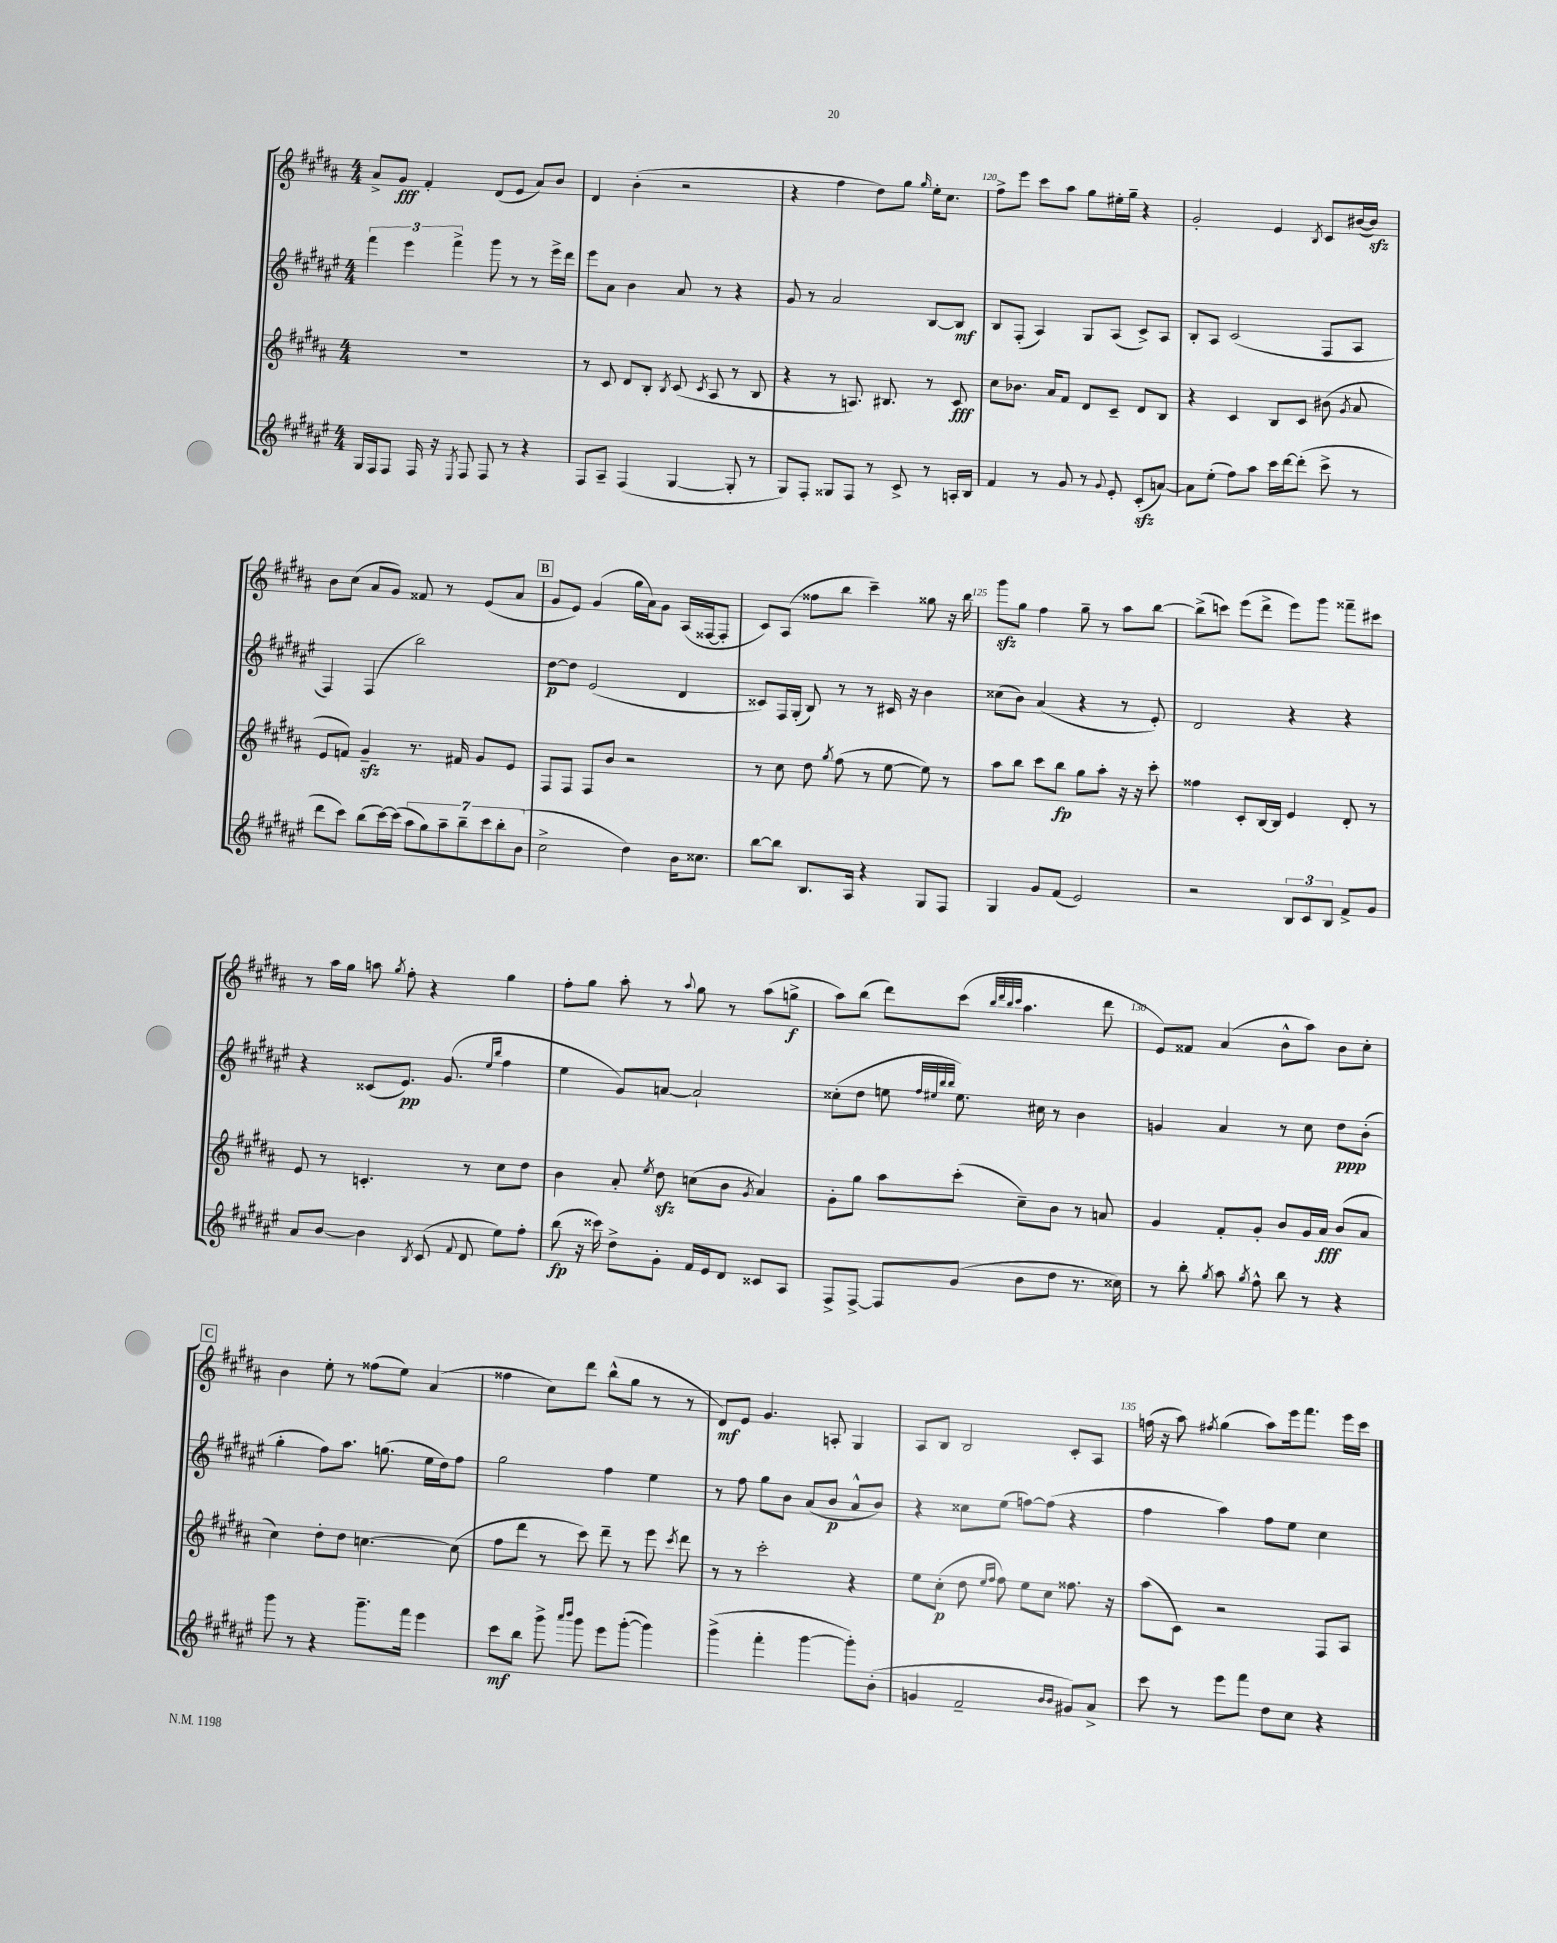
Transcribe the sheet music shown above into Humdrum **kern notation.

**kern	**kern	**kern	**kern
*staff4	*staff3	*staff2	*staff1
*clefG2	*clefG2	*clefG2	*clefG2
*k[f#c#g#d#a#e#]	*k[f#c#g#d#a#]	*k[f#c#g#d#a#e#]	*k[f#c#g#d#a#]
*M4/4	*M4/4	*M4/4	*M4/4
16G#	1r	6fff#	8a#^
16F#	.	.	.
8F#	.	.	8g#
.	.	6eee#	.
16F#	.	.	4f#'
16r	.	.	.
.	.	6fff#^	.
8qE#	.	.	.
8F#	.	.	.
8F#	.	8ggg#	(8d#
8r	.	8r	8e
4r	.	8r	8a#)
.	.	16eee#^	8b
.	.	16ddd#	.
=	=	=	=
8F#	8r	8eee#	4d#
8A#~	8c#	8a#	.
(4F#	8d#	4b	(4b'
.	8B'	.	.
.	8qB	.	.
[4G#	(8c#	8a#	2r
.	8qc#	.	.
.	8A#	8r	.
8G#']	8r	4r	.
8r	8B	.	.
=	=	=	=
8G#)	4r	8g#	4r
8F#'	.	8r	.
8G##	8r	2a#	4ff#
8F#	8.A)	.	.
8r	.	.	8dd#)
.	8.B#	.	.
8c#^	.	.	8gg#
.	.	.	16qqgg#
8r	8r	[8B	16ee'
.	.	.	8.cc#
16A'	8c#	8B]	.
16B	.	.	.
=	=	=	=
4f#	8cc#	8B	8ff#^
.	8.b-	(8F#'	8eee
8r	.	4A#)	8ccc#
.	16a#	.	.
8g#	8f#	.	8aa#
8r	8d#	8G#	8gg#
8qqg#	.	.	.
8e#'	8c#~	(8A#	16ee#'
.	.	.	16gg#~
(8c#'	8d#	8c#^)	4r
[8a)	8B	8A#	.
=	=	=	=
8a]	4r	8B'	2g#'
(8ee#'	.	8A#	.
8ff#)	4c#	(2c#	.
8aa#	.	.	.
16ccc#	8B	.	4e
[16ddd#	.	.	.
(8ddd#']	8c#	.	.
.	.	.	8qB
8ccc#^	(8b#	8F#	8c#
.	8qg#	.	.
8r	8a#	8A#	([16b#
.	.	.	16b#])
=	=	=	=
8ddd#	8e	4F#)	8b
8ccc#)	8f)	.	(8cc#
(8bb	4g#~	(4F#	8a#
[16ccc#)	.	.	8g#)
(16ccc#]	.	.	.
14aa#	8.r	2bb)	8f##
14gg#)	.	.	.
.	.	.	8r
14aa#~	.	.	.
.	16f#	.	.
14bb~	.	.	.
.	8g#	.	(8e
14ccc#	.	.	.
14bb'	.	.	.
.	8e	.	8a#
(14b	.	.	.
=	=	=	=
2cc#^	8F#	[8dd#	8g#
.	8F#	8dd#]	8e)
.	8F#	(2e#	(4g#
.	8b	.	.
4dd#)	2r	.	16gg#
.	.	.	16a#)
.	.	.	8g#
16b	.	4d#	(16A#
8.cc##	.	.	[16F##
.	.	.	8F##']
=	=	=	=
[8bb	8r	8c##)	8c#)
8bb]	8cc#	16F#	(8A#
.	.	(16G#'	.
8.B	8dd#	8B)	8ff##
.	8qgg#	.	.
.	(8ff#	8r	8bb
16A#	.	.	.
4r	8r	8r	4ccc#~)
.	[8ee	16c#	.
.	.	16r	.
8G#	8ee])	4b	8gg##
8F#	8r	.	16r
.	.	.	16bb
=	=	=	=
4G#	8aa#	(8cc##	8ggg#
.	8bb	8b)	8gg#
8g#	8ccc#	(4a#	4ff#
(8f#	8bb	.	.
2e#)	8gg#	4r	8gg#~
.	8aa#'	.	8r
.	16r	8r	8aa#
.	16r	.	.
.	8ccc#'	8e#')	[8bb
=	=	=	=
2r	4ff##	2d#	(8bb^]
.	.	.	8ccc)
.	8c#'	.	(8eee
.	[16B	.	8ddd#^
.	16B]	.	.
12B	4e	4r	8eee)
12c#	.	.	.
.	.	.	8ggg#
12B	.	.	.
8f#^	8d#'	4r	8fff##~
8g#	8r	.	8ccc#
=	=	=	=
8a#	8e	4r	8r
[8b	8r	.	16aa#
.	.	.	16gg#
4b]	4.c'	(8c##	8aa
.	.	.	8qgg#
.	.	8.e#)	8ff#'
8qB	.	.	.
(8c#	.	.	4r
.	.	(8.g#	.
8qqf#	.	.	.
8d#	8r	.	.
.	.	16qqee#	.
.	.	16qqbb	.
8ee#)	8cc#	4ff#	4gg#
8ff#'	8dd#	.	.
=	=	=	=
(8bb	4b	4ee#	8ff#'
16r	.	.	8gg#
16ccc##)	.	.	.
8dd#^	8a#'	8g#)	8aa#'
.	8qee	.	.
8g#'	8dd#	[8a	8r
.	.	.	8qqaa#
16f#	(8cc	2a`]	8gg#
16e#	.	.	.
8d#	8b	.	8r
.	8qg#	.	.
8c##	4a#)	.	(8aa#
8A#	.	.	8gg^
=	=	=	=
8F#^	8g#'	(8cc##'	8aa#)
[8F#^	8gg#	8dd#	(8bb
8F#]	8aa#	8ee	8ddd#)
.	.	32qqff#	.
.	.	32qqee#	.
.	.	32qqbb	.
.	.	32qqbb	.
(8g#	(8ccc#'	8.ee#)	(8ccc#
.	.	.	32qqbb
.	.	.	32qqddd#
.	.	.	32qqbb
.	.	.	32qqccc#
8b	8cc#~)	.	4.aa#
.	.	16cc#	.
8dd#	8b	8r	.
8.r	8r	4b	.
.	8a	.	8ddd#
16cc##)	.	.	.
=	=	=	=
8r	4g#	4g	8e)
8bb'	.	.	8f##
8qgg#	.	.	.
8aa#	8f#'	4a#	(4a#
8qgg#	.	.	.
8ff#^^	8g#'	.	.
8bb	8b	8r	8b^^
8r	16g#	8cc#	8aa#)
.	16a#	.	.
4r	(8b	8dd#	8b
.	8a#	(8b'	8cc#'
=	=	=	=
8ggg#	4cc#)	4gg#'	4b
8r	.	.	.
4r	8dd#'	8ff#)	8ee'
.	8dd#	8.aa#	8r
8.ggg#~	[4.cc	.	(8ff##
.	.	(8.gg	.
.	.	.	8ee)
16fff#	.	.	.
4eee#	.	16ee#	(4a#
.	.	16dd#)	.
.	(8cc]	8ff#	.
=	=	=	=
8ccc#	8ff#	2gg#	4ff##
8bb	8ddd#	.	.
8ggg#^	8r	.	8cc#)
16qqaaa#	.	.	.
16qqbbb	.	.	.
8ggg#	8ccc#)	.	8ddd#
8eee#	8ddd#~	4ff#	(8bb^^
([8ggg#'	8r	.	8gg#
4ggg#])	8eee	4ee#	8r
.	8qccc#	.	.
.	8ddd#	.	8r
=	=	=	=
(4ggg#^	8r	8r	8d#)
.	8r	8ff#	8e
4fff#'	2ccc#'	8gg#	4.g#
.	.	8b	.
[4ggg#	.	(8a#	.
.	.	8b	8A'
8ggg#'])	4r	8a#^^	4G#
(8b'	.	8b)	.
=	=	=	=
4g	8ee	4r	8A#
.	(8cc#'	.	8B
2f#~	8dd#	8cc##	2B
.	16qqee	.	.
.	16qqff#	.	.
.	8ff#)	(8ee#	.
.	8ee	[8ff)	.
.	8cc#	(8ff]	.
16qqb	.	.	.
16qqb	.	.	.
8g#)	8.ff##	4r	8c#'
8a#^	.	.	8A#
.	16r	.	.
=	=	=	=
8ccc#	(8aa#	4ff#	(16ff
.	.	.	16r
8r	8c#)	.	8aa#)
.	.	.	8qff#
8eee#	2r	4aa#)	(4gg#
8fff#	.	.	.
8dd#	.	8ff#	8aa#)
8cc#	.	8ee#	16eee
.	.	.	8.fff#
4r	8F#	4cc#	.
.	8A#	.	16eee
.	.	.	16ccc#
==	==	==	==
*-	*-	*-	*-
